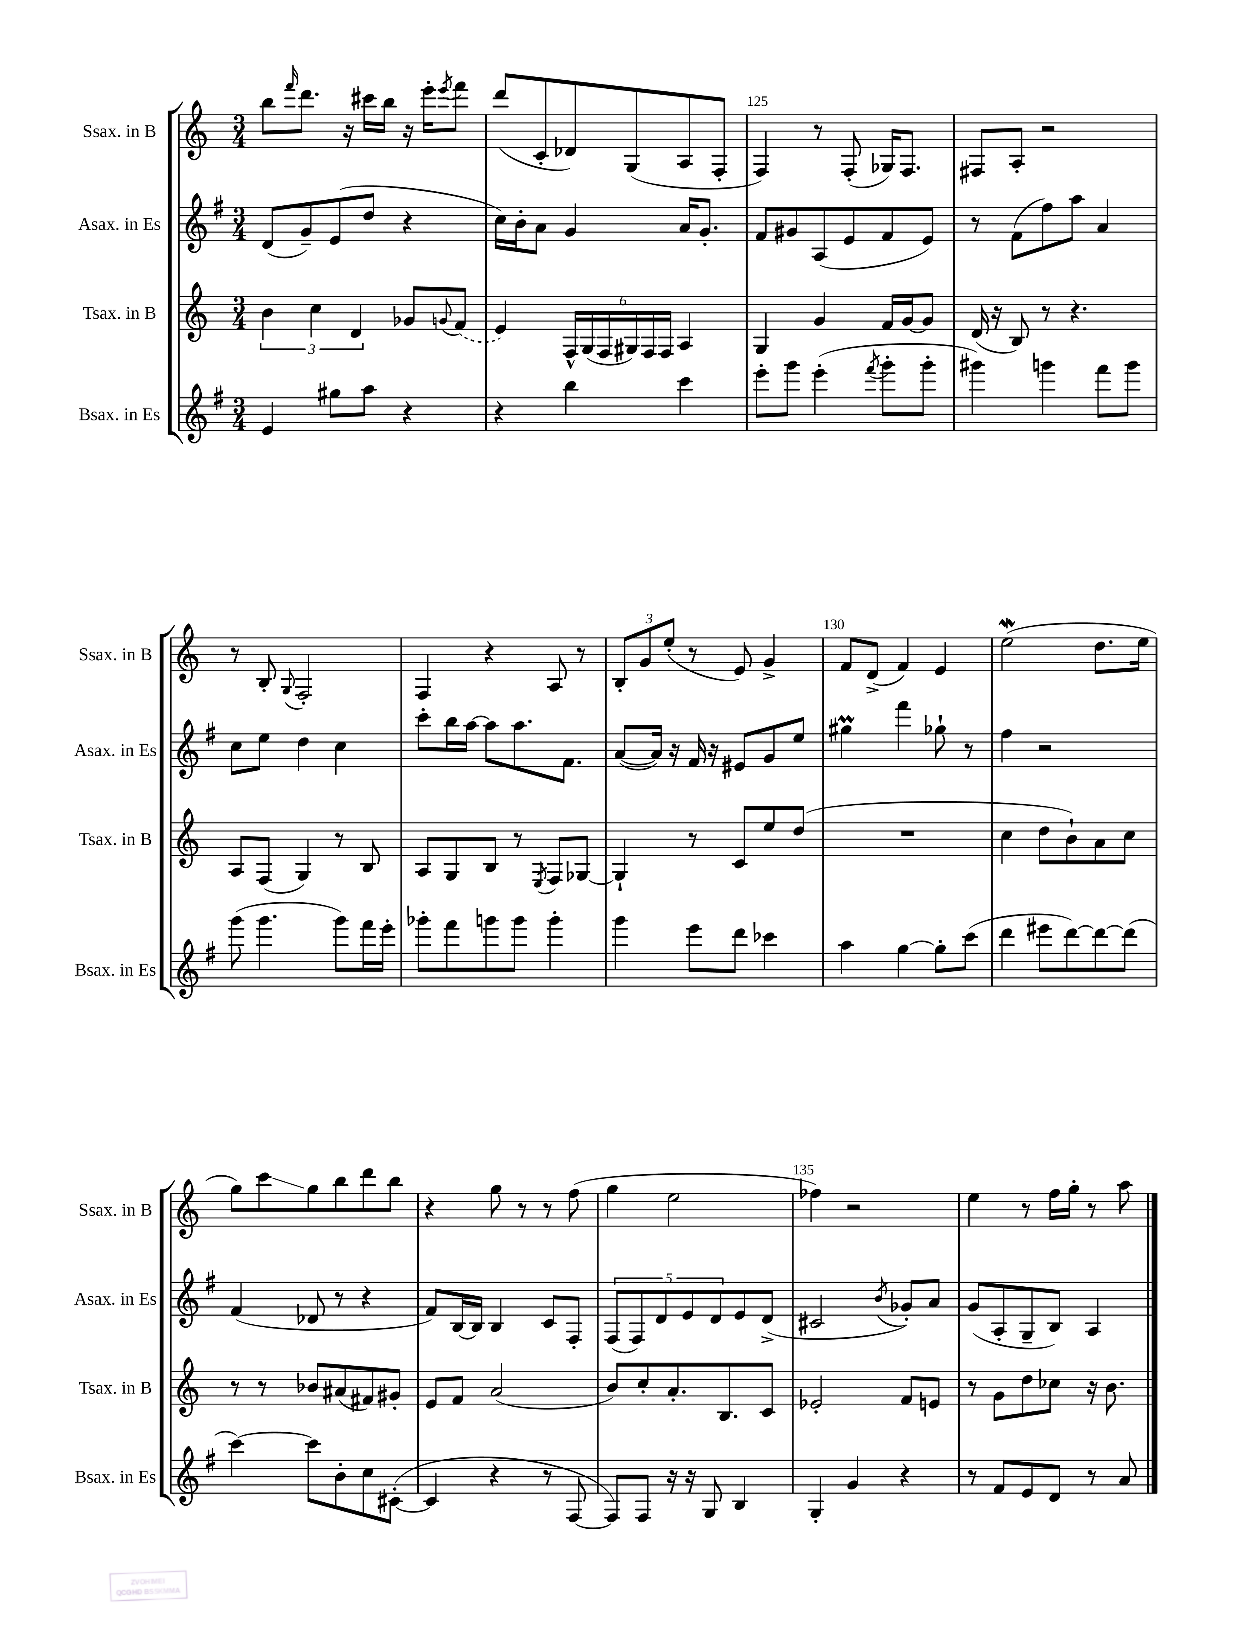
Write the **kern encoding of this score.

**kern	**kern	**kern	**kern
*staff4	*staff3	*staff2	*staff1
*clefG2	*clefG2	*clefG2	*clefG2
*k[f#]	*k[]	*k[f#]	*k[]
*M3/4	*M3/4	*M3/4	*M3/4
4e	6b	(8d	8bb
.	.	.	16qqfff
.	.	8g~)	8.ddd
.	6cc	.	.
8gg#	.	(8e	.
.	.	.	16r
.	6d	.	.
8aa	.	8dd	16ccc#
.	.	.	16bb
4r	8g-	4r	16r
.	.	.	16eee'
.	8qqg	.	8qeee
.	(8f	.	8fff
=	=	=	=
4r	4e)	16cc)	(8ddd
.	.	16b'	.
.	.	8a	8c'
4bb	24F^^	4g	8d-)
.	(24G	.	.
.	24F	.	.
.	24G#)	.	(8G
.	24F	.	.
.	24F	.	.
4ccc	4A	16a	8A
.	.	8.g'	.
.	.	.	8F'
=	=	=	=
8eee'	4G	8f#	4F)
8ggg	.	8g#	.
(4eee'	4g	(8A	8r
.	.	8e	(8F'
8qfff#	.	.	.
8ggg'	16f	8f#	16G-)
.	[16g	.	8.F
8ggg'	8g]	8e)	.
=	=	=	=
4ggg#)	(16d	8r	8F#
.	16r	.	.
.	8B)	(8f#	8A'
4ggg	8r	8ff#)	2r
.	4.r	8aa	.
8fff#	.	4a	.
8ggg	.	.	.
=	=	=	=
(8ggg	8A	8cc	8r
4.ggg	(8F	8ee	8B'
.	.	.	8qqG
.	4G)	4dd	2F'
8ggg)	8r	4cc	.
16fff#	8B	.	.
16eee'	.	.	.
=	=	=	=
8ggg-'	8A	8ccc'	4F
8fff#	8G	16bb	.
.	.	[16aa	.
8ggg	8B	8aa]	4r
8ggg	8r	8.aa	.
.	8qE	.	.
4ggg'	8F	.	8A
.	.	8.f#	.
.	[8G-	.	8r
=	=	=	=
4ggg	4G-`]	([8a	12B'
.	.	.	12g
.	.	16a])	.
.	.	.	(12ee'
.	.	16r	.
8eee	8r	16f#	8r
.	.	16r	.
8ddd	8c	8e#	8e)
4ccc-	8ee	8g	4g^
.	(8dd	8ee	.
=	=	=	=
4aa	2.r	4gg#	8f
.	.	.	(8d^
[4gg	.	4fff#	4f)
8gg']	.	8gg-`	4e
(8ccc	.	8r	.
=	=	=	=
4ddd	4cc	4ff#	(2ee
8eee#	8dd	2r	.
[8ddd)	8b`)	.	.
8ddd_	8a	.	8.dd
(8ddd]	8cc	.	.
.	.	.	16ee
=	=	=	=
[4ccc)	8r	(4f#	8gg)
.	8r	.	8ccc
8ccc]	8b-	8d-	8gg
8b'	(8a#	8r	8bb
8cc	8f#)	4r	8ddd
([8c#'	8g#'	.	8bb
=	=	=	=
4c#]	8e	8f#)	4r
.	8f	[16B	.
.	.	16B]	.
4r	(2a	4B	8gg
.	.	.	8r
8r	.	8c	8r
[8F#	.	8F#'	(8ff
=	=	=	=
8F#])	8b)	(10F#	4gg
.	.	10F#)	.
8F#	8cc'	.	.
.	.	10d	.
16r	8.a'	.	2ee
.	.	10e	.
16r	.	.	.
8G	.	.	.
.	.	10d	.
.	8.B	.	.
4B	.	8e	.
.	8c	(8d^	.
=	=	=	=
4G'	2e-'	2c#	4ff-)
4g	.	.	2r
.	.	8qb	.
4r	8f	8g-')	.
.	8e	8a	.
=	=	=	=
8r	8r	(8g	4ee
8f#	8g	8A'	.
8e	8dd	8G~	8r
8d	8cc-	8B)	16ff
.	.	.	16gg'
8r	16r	4A	8r
.	8.b	.	.
8a	.	.	8aa
==	==	==	==
*-	*-	*-	*-
